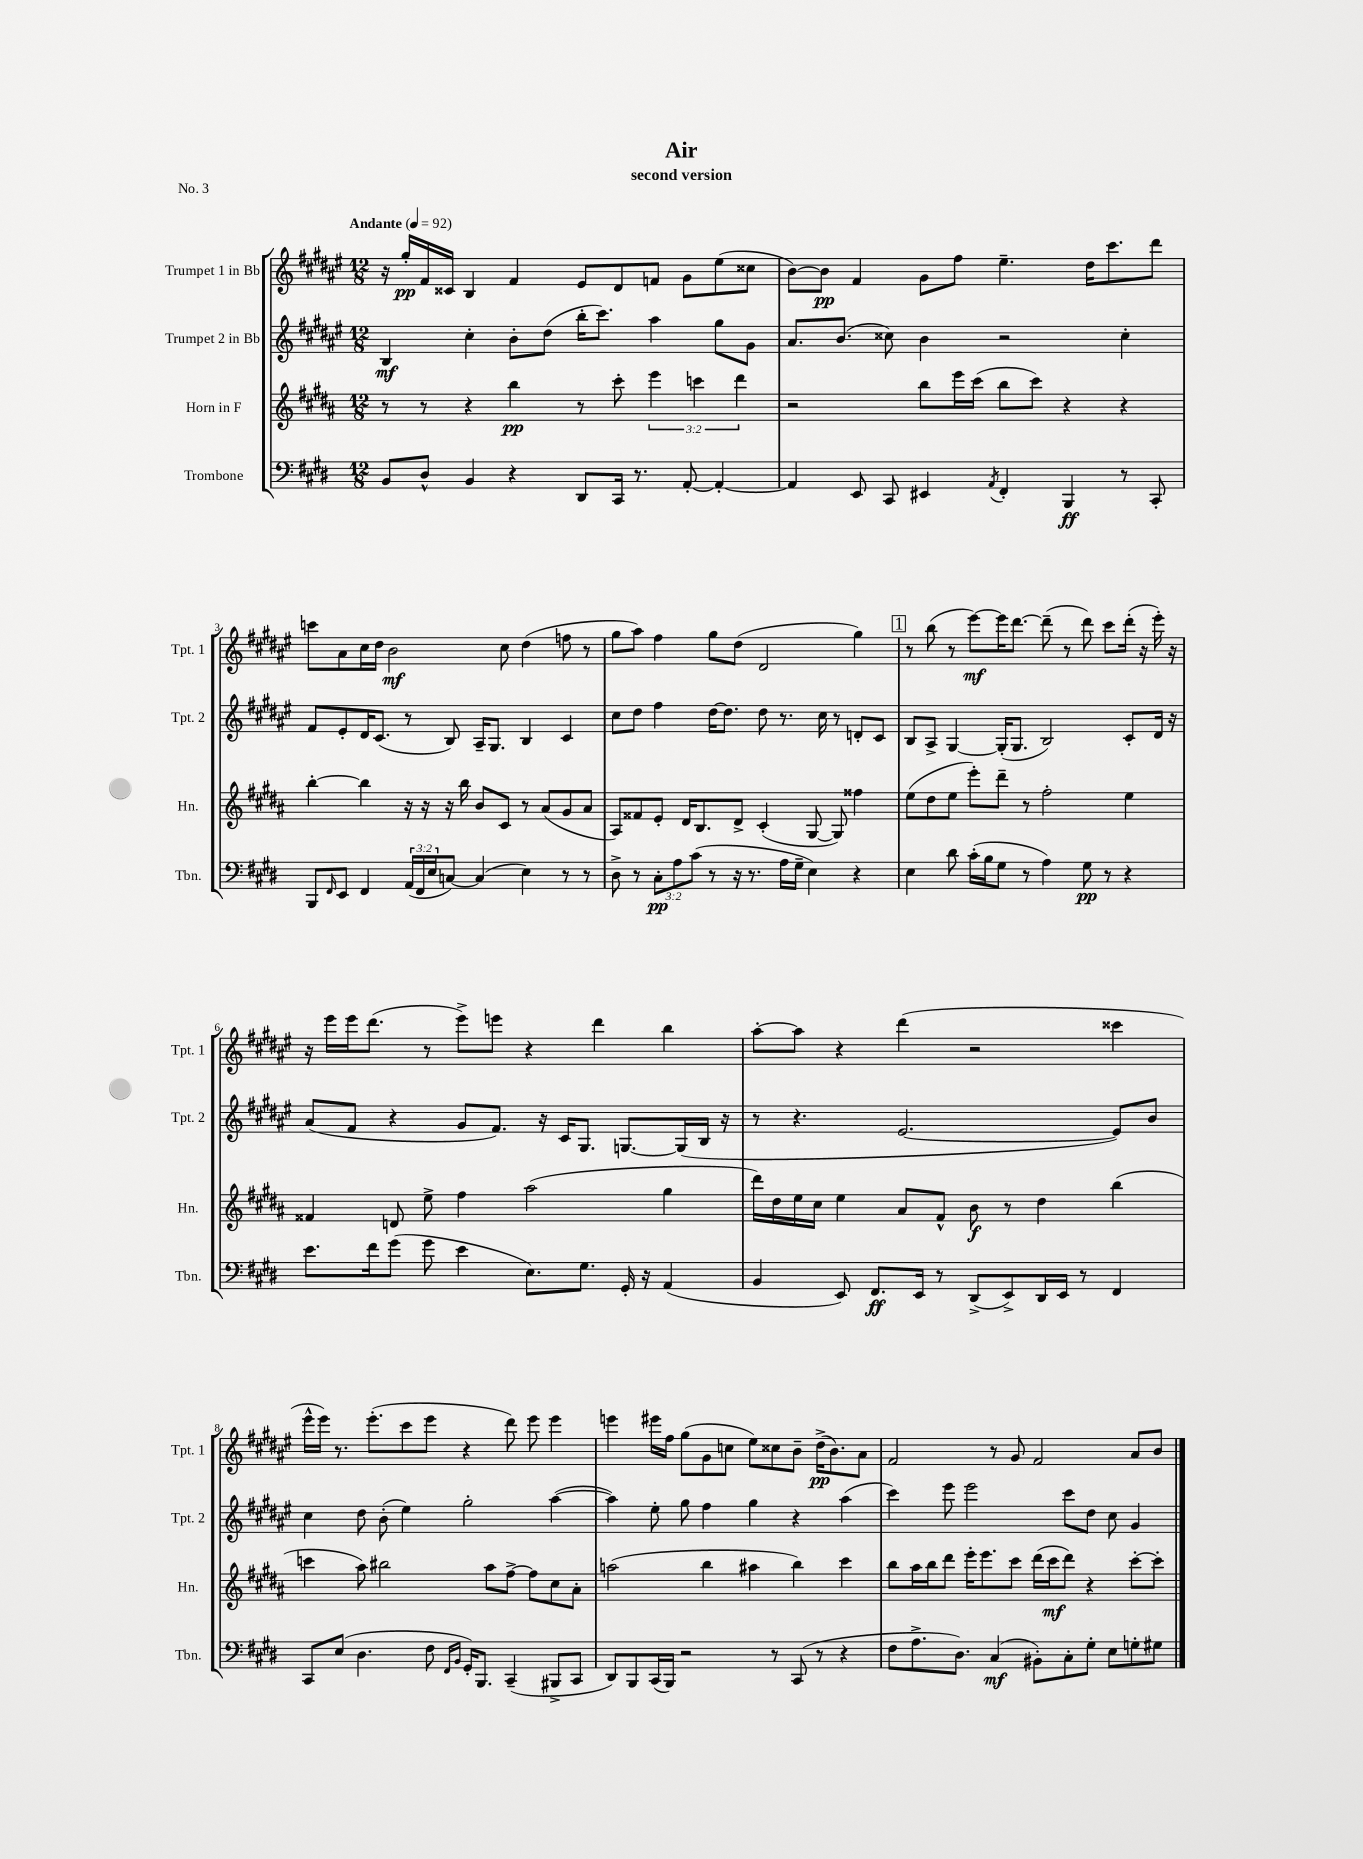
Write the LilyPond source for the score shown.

\header { title = "Air" subtitle = "second version" piece = "No. 3" }
<<
\new StaffGroup <<
\new Staff = "s0" \with { instrumentName = "Trumpet 1 in Bb" shortInstrumentName = "Tpt. 1" } {
    \clef treble \key fis \major \numericTimeSignature \time 12/8 \tempo "Andante" 4 = 92
    r16 gis''16-.\pp fis'16 cisis'16 b4 fis'4 eis'8 dis'8 f'8 gis'8 eis''8( cisis''8 |
    b'8~) b'8\pp fis'4 gis'8 fis''8 eis''4.-- dis''16 cis'''8. dis'''8 |
    c'''8 ais'8 cis''16 dis''16 b'2\mf cis''8 dis''4( f''8 r8 |
    gis''8 ais''8) fis''4 gis''8 dis''8( dis'2 gis''4) |
    \mark \markup { \box "1" } r8 b''8( r8 eis'''8~\mf) eis'''16 dis'''8.~ dis'''8--( r8 dis'''8) cis'''8 dis'''16-.( r16 eis'''16-.) r16 |
    r16 eis'''16 eis'''16 dis'''8.( r8 eis'''8->) e'''8 r4 dis'''4 b''4 |
    ais''8~-. ais''8 r4 dis'''4( r2 cisis'''4 |
    eis'''16-^ eis'''16) r8. eis'''8.-.( cis'''8 eis'''8 r4 dis'''8) eis'''8 eis'''4 |
    e'''4 eis'''16 fis''16 gis''8( gis'8 c''8 eis''8) cisis''8 b'8-- dis''16->\pp( b'8.) ais'8 |
    fis'2 r8 gis'8 fis'2 ais'8 b'8 \bar "|." |
}
\new Staff = "s1" \with { instrumentName = "Trumpet 2 in Bb" shortInstrumentName = "Tpt. 2" } {
    \clef treble \key fis \major \numericTimeSignature \time 12/8
    b4\mf cis''4-. b'8-. dis''8( b''16-. cis'''8.) ais''4 gis''8 gis'8 |
    ais'8. b'8.( cisis''8) b'4 r2 cisis''4-. |
    fis'8 eis'8-. dis'16 cis'8.( r8 b8) ais16-- gis8. b4 cis'4 |
    cis''8 dis''8 fis''4 dis''16~ dis''8. dis''8 r8. cis''16 r8 d'8-. cis'8 |
    \mark \markup { \box "1" } b8 ais8-> gis4~ gis16-.( gis8. b2) cis'8-. dis'16 r16 |
    ais'8( fis'8 r4 gis'8 fis'8.) r16 cis'16 gis8. g8.~ g16( b16 r16 |
    r8 r4. eis'2.~ eis'8) b'8 |
    cis''4 dis''8 b'8-.( eis''4) gis''2-. ais''4~( |
    ais''4) eis''8-. gis''8 fis''4 gis''4 r4 ais''4( |
    cis'''4) eis'''8 eis'''2 cis'''8 dis''8 cis''8 gis'4 \bar "|." |
}
\new Staff = "s2" \with { instrumentName = "Horn in F" shortInstrumentName = "Hn." } {
    \clef treble \key b \major \numericTimeSignature \time 12/8 \override Staff.TupletNumber.text = #tuplet-number::calc-fraction-text
    r8 r8 r4 b''4\pp r8 cis'''8-. \tuplet 3/2 { e'''4 c'''4 dis'''4 } |
    r2 b''8 e'''16 cis'''16( b''8 cis'''8) r4 r4 |
    b''4~-. b''4 r16 r16 r16 b''16 b'8 cis'8 r8 ais'8( gis'8 ais'8 |
    ais8) fisis'8 e'8-. dis'16 b8. dis'8-> cis'4-.( gis8~ gis8) fisis''4 |
    \mark \markup { \box "1" } e''8( dis''8 e''8 e'''8-.) dis'''8-- r8 fis''2-. e''4 |
    fisis'4 d'8 e''8-> fis''4 ais''2( gis''4 |
    dis'''16) dis''16 e''16 cis''16 e''4 ais'8 fis'8-^ b'8\f r8 dis''4 b''4( |
    c'''4 ais''8) bis''2 ais''8 fis''8~-> fis''8 cis''8 ais'8-. |
    a''2( b''4 ais''4 b''4) cis'''4 |
    b''8 ais''16 b''16 dis'''8 e'''16-. e'''8. cis'''8 dis'''16( cis'''16\mf dis'''8) r4 cis'''8~-. cis'''8-. \bar "|." |
}
\new Staff = "s3" \with { instrumentName = "Trombone" shortInstrumentName = "Tbn." } {
    \clef bass \key e \major \numericTimeSignature \time 12/8 \override Staff.TupletNumber.text = #tuplet-number::calc-fraction-text
    b,8 dis8-^ b,4 r4 dis,8 cis,16 r8. a,8~-. a,4~-. |
    a,4 e,8 cis,8 eis,4 \acciaccatura { a,8 } fis,4-. b,,4\ff r8 cis,8-. |
    b,,8 \grace { fis,16 } e,8 fis,4 \tuplet 3/2 { a,16( fis,16 e16 } c8~) c4( e4) r8 r8 |
    dis8-> r8 \tuplet 3/2 { cis8-.\pp a8 cis'8( } r8 r16 r8. a16 gis16-- e4) r4 |
    \mark \markup { \box "1" } e4 dis'8 cis'16-.( b16 gis8 r8 a4) gis8\pp r8 r4 |
    e'8. fis'16 gis'8( gis'8 e'4 e8.) gis8. gis,16-. r16 a,4( |
    b,4 e,8) fis,8.\ff e,16 r8 dis,8->( e,8->) dis,16 e,16 r8 fis,4 |
    cis,8 e8( dis4. fis8 \grace { fis,16 b,16 } gis,16-.) b,,8. cis,4--( bis,,8-> cis,8 |
    dis,8) b,,8 cis,16( b,,16) r2 r8 cis,8( r8 r4 |
    fis8 a8.-> dis8.) cis4\mf( bis,8-.) cis8-. gis8-. e8 g8-. gis8 \bar "|." |
}
>>
>>
